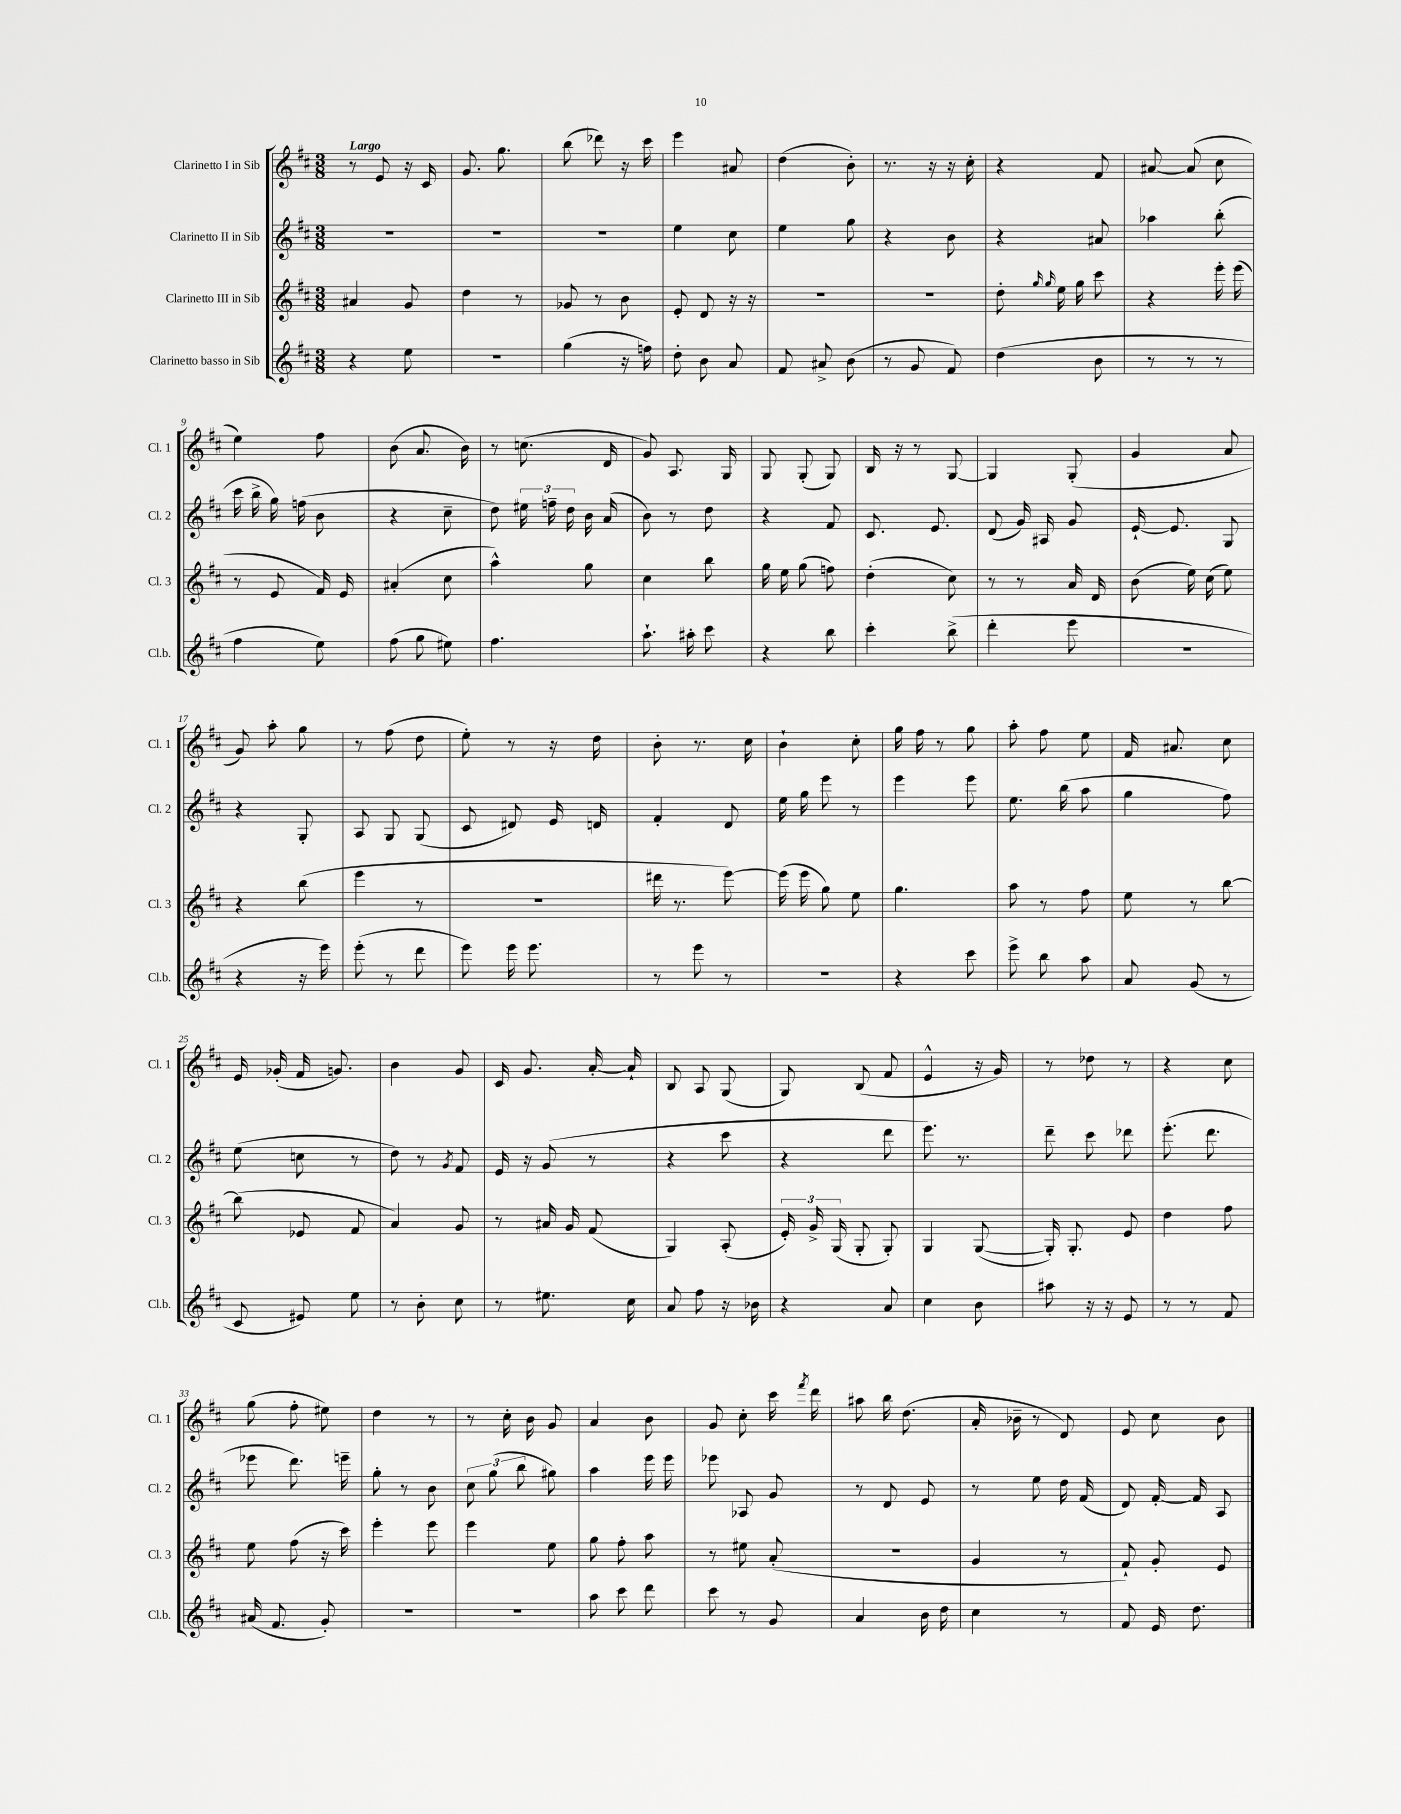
<<
\new StaffGroup <<
\new Staff = "s0" \with { instrumentName = "Clarinetto I in Sib" shortInstrumentName = "Cl. 1" } {
    \clef treble \key d \major \numericTimeSignature \time 3/8 \tempo "Largo"
    \autoBeamOff r8 e'8 r16 cis'16 |
    g'8. g''8. |
    b''8( des'''8) r16 cis'''16 |
    e'''4 ais'8 |
    d''4( b'8-.) |
    r8. r16 r16 cis''16-. |
    r4 fis'8 |
    ais'8~ ais'8( cis''8 |
    e''4) fis''8 |
    b'8( a'8. b'16) |
    r8 c''8.( d'16 |
    g'8) a8. g16 |
    g8 g8-.( g8) |
    b16 r16 r8 g8~ |
    g4 g8-.( |
    g'4 a'8 |
    g'8) a''8-. g''8 |
    r8 fis''8( d''8 |
    e''8-.) r8 r16 d''16 |
    b'8-. r8. cis''16 |
    b'4-! cis''8-. |
    g''16 fis''16 r8 g''8 |
    a''8-. fis''8 e''8 |
    fis'16 ais'8. cis''8 |
    e'16 ges'16-.( fis'16 g'8.) |
    b'4 g'8 |
    cis'16 g'8. a'16~-. a'16-! |
    b8 a8 g8( |
    g8) b8( fis'8 |
    e'4-^ r16 g'16) |
    r8 des''8 r8 |
    r4 cis''8 |
    g''8( fis''8-. eis''8) |
    d''4 r8 |
    r8 cis''16-. b'16 g'8 |
    a'4 b'8 |
    g'8 cis''8-. cis'''16 \acciaccatura { fis'''8 } d'''16 |
    ais''8 b''16 d''8.( |
    a'16-. bes'16-- r8 d'8) |
    e'8 cis''8 b'8 \bar "|." |
}
\new Staff = "s1" \with { instrumentName = "Clarinetto II in Sib" shortInstrumentName = "Cl. 2" } {
    \clef treble \key d \major \numericTimeSignature \time 3/8
    \autoBeamOff R4. |
    R4. |
    R4. |
    e''4 cis''8 |
    e''4 g''8 |
    r4 b'8 |
    r4 ais'8 |
    aes''4 b''8-.( |
    cis'''16 b''16-> g''16) f''16( b'8 |
    r4 cis''8-- |
    d''8) \tuplet 3/2 { eis''16 f''16-- d''16 } b'16 a'16( |
    b'8) r8 d''8 |
    r4 fis'8 |
    cis'8. e'8. |
    d'8( g'16) ais16 g'8 |
    e'16~-! e'8. g8 |
    r4 g8-. |
    a8 g8 g8( |
    cis'8 dis'8) e'16 d'16 |
    fis'4-. d'8 |
    e''16 g''16 e'''8 r8 |
    e'''4 e'''8 |
    e''8. b''16( a''8 |
    g''4 fis''8) |
    e''8( c''8 r8 |
    d''8) r8 \acciaccatura { g'8 } fis'8 |
    e'16 r16 g'8( r8 |
    r4 cis'''8 |
    r4 d'''8 |
    e'''8.) r8. |
    d'''8-- cis'''8 des'''8 |
    e'''8.-.( d'''8. |
    ees'''8 d'''8.) e'''16-- |
    g''8-. r8 b'8 |
    \tuplet 3/2 { cis''8 g''8( b''8 } gis''8) |
    a''4 e'''16 e'''16 |
    ees'''8 aes8 g'8 |
    r8 d'8 e'8 |
    r8 e''8 d''16 fis'16( |
    d'8) fis'16~-. fis'16 a8 \bar "|." |
}
\new Staff = "s2" \with { instrumentName = "Clarinetto III in Sib" shortInstrumentName = "Cl. 3" } {
    \clef treble \key d \major \numericTimeSignature \time 3/8
    \autoBeamOff ais'4 g'8 |
    d''4 r8 |
    ges'8 r8 b'8 |
    e'8-. d'8 r16 r16 |
    R4. |
    R4. |
    d''8-. \grace { g''16 g''16 } e''16 g''16 cis'''8 |
    r4 e'''16-. e'''16( |
    r8 e'8 fis'16) e'16 |
    ais'4-.( cis''8 |
    a''4-^) g''8 |
    cis''4 b''8 |
    g''16 e''16 g''8( f''8) |
    d''4-.( cis''8) |
    r8 r8 a'16 d'16 |
    b'8( e''16) cis''16( e''8) |
    r4 b''8( |
    e'''4 r8 |
    R4. |
    dis'''16 r8. e'''8~) |
    e'''16( e'''16 g''8) e''8 |
    g''4. |
    a''8 r8 fis''8 |
    e''8 r8 b''8~ |
    b''8( ees'8 fis'8 |
    a'4) g'8 |
    r8 ais'16 g'16 fis'8( |
    g4) a8-.( |
    \tuplet 3/2 { e'16-.) g'16-> g16( } g8-. g8-.) |
    g4 g8~( |
    g16-.) g8.-. e'8 |
    d''4 fis''8 |
    e''8 fis''8( r16 cis'''16) |
    e'''4-. e'''8 |
    e'''4 e''8 |
    g''8 fis''8-. a''8 |
    r8 eis''8 a'8-.( |
    R4. |
    g'4 r8 |
    fis'8-!) g'8-. e'8 \bar "|." |
}
\new Staff = "s3" \with { instrumentName = "Clarinetto basso in Sib" shortInstrumentName = "Cl.b." } {
    \clef treble \key d \major \numericTimeSignature \time 3/8
    \autoBeamOff r4 e''8 |
    R4. |
    g''4( r16 f''16) |
    d''8-. b'8 a'8 |
    fis'8 ais'8-> b'8( |
    r8 g'8 fis'8) |
    d''4( b'8 |
    r8 r8 r8 |
    fis''4 e''8) |
    fis''8( g''8 eis''8) |
    fis''4. |
    a''8.-! ais''16-. cis'''8 |
    r4 b''8 |
    cis'''4-. b''8->( |
    d'''4-. e'''8 |
    R4. |
    r4 r16 e'''16) |
    e'''8-.( r8 d'''8 |
    e'''8) e'''16 e'''8. |
    r8 e'''8 r8 |
    R4. |
    r4 cis'''8 |
    e'''8-> b''8 a''8 |
    a'8 g'8( r8 |
    cis'8 eis'8) e''8 |
    r8 b'8-. cis''8 |
    r8 eis''8. cis''16 |
    a'8 fis''8 r16 bes'16 |
    r4 a'8 |
    cis''4 b'8 |
    ais''8 r16 r16 e'8 |
    r8 r8 fis'8 |
    ais'16( fis'8. g'8-.) |
    R4. |
    R4. |
    a''8 cis'''8 d'''8 |
    cis'''8 r8 g'8 |
    a'4 b'16 d''16 |
    cis''4 r8 |
    fis'8 e'16 d''8. \bar "|." |
}
>>
>>
